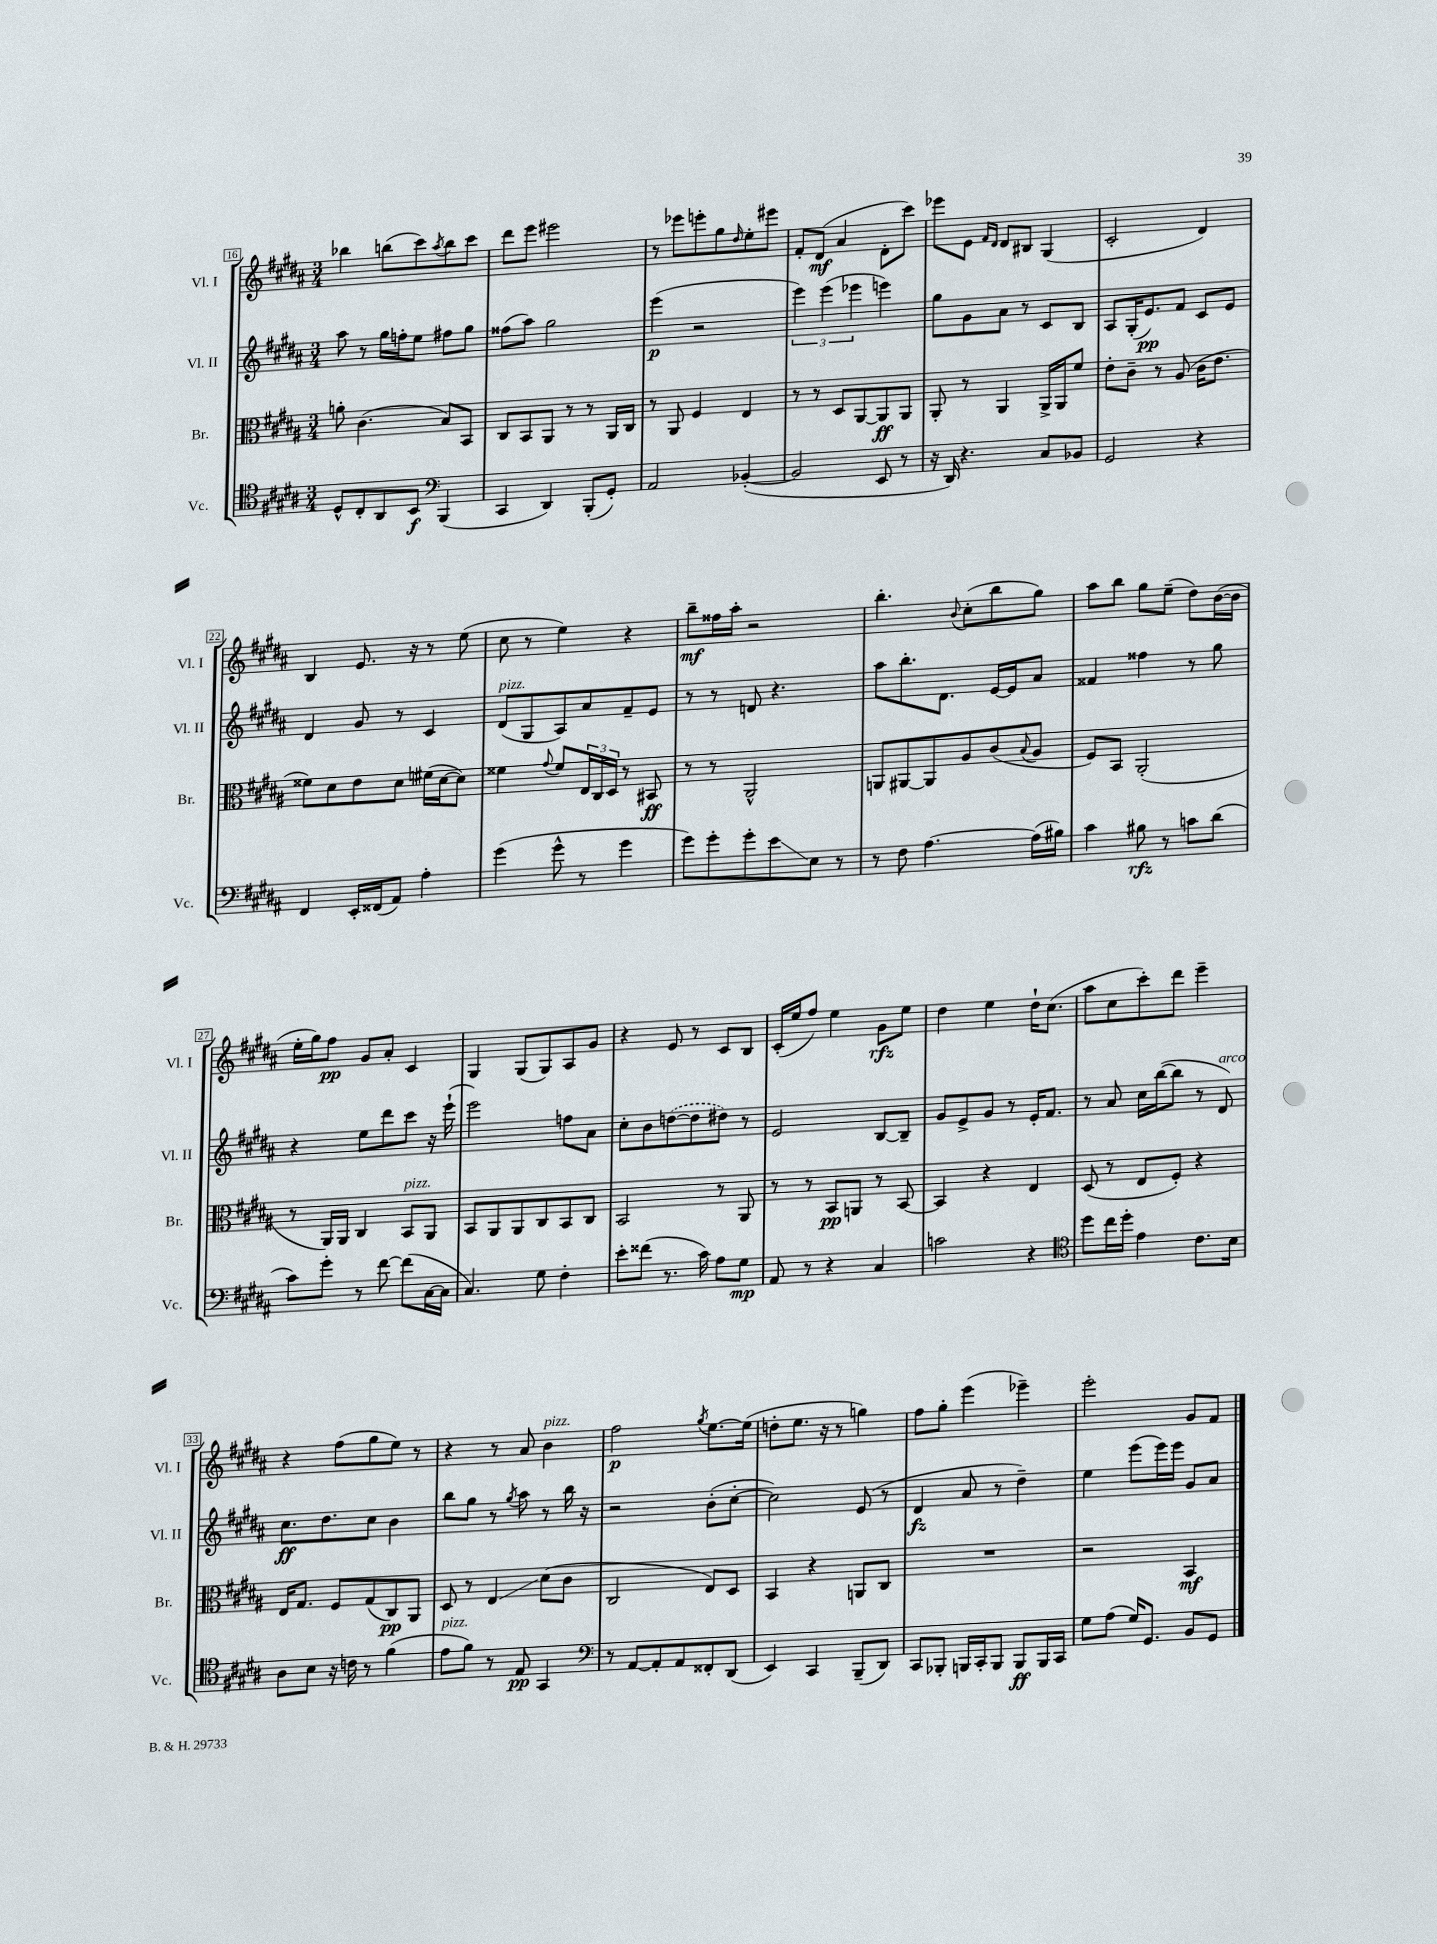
<<
\new StaffGroup <<
\new Staff = "s0" \with { instrumentName = "Vl. I" shortInstrumentName = "Vl. I" } {
    \clef treble \key b \major \numericTimeSignature \time 3/4
    bes''4 b''8( cis'''8) \acciaccatura { ais''8 } b''8 cis'''8 |
    dis'''8 e'''8 eis'''2 |
    r8 ees'''8 e'''8-. gis''8 \grace { dis''16 } e''8-. eis'''8 |
    fis'8-. dis'8\mf( ais'4 dis'8-. cis'''8) |
    ees'''8 e'8 \grace { fis'16 dis'16 } dis'8 bis8 gis4( |
    cis'2-. dis'4) |
    b4 e'8. r16 r8 e''8( |
    cis''8 r8 e''4) r4 |
    b''8--\mf fisis''16 ais''16-. r2 |
    b''4.-. \appoggiatura { b'8 } cis''8-.( b''8 gis''8) |
    ais''8 b''8 gis''8 e''8--( dis''8) b'16~( b'16 |
    e''16-. gis''16) fis''8\pp gis'8 ais'8-. cis'4 |
    gis4 gis8( gis8) ais8 gis'8 |
    r4 e'8 r8 cis'8 b8 |
    cis'16-.( e''16 fis''8) e''4 gis'8\rfz e''8 |
    dis''4 e''4 dis''16-! cis''8.( |
    ais''8 cis''8 cis'''8-.) dis'''8 e'''4-- |
    r4 fis''8( gis''8 e''8) r8 |
    r4 r8 ais'8 b'4^\markup { \italic "pizz." } |
    fis''2\p \acciaccatura { gis''8 } e''8.~ e''16( |
    d''8-. e''8. r16 r8 g''4) |
    fis''8 gis''8-. e'''4( ees'''4--) |
    e'''2-. gis'8 fis'8 \bar "|." |
}
\new Staff = "s1" \with { instrumentName = "Vl. II" shortInstrumentName = "Vl. II" } {
    \clef treble \key b \major \numericTimeSignature \time 3/4
    ais''8 r8 gis''16 f''16-. e''8 fis''8 gis''8 |
    fisis''8( ais''8) gis''2 |
    e'''4\p( r2 |
    \tuplet 3/2 { e'''4) e'''4( ees'''4 } e'''4) |
    gis''8 gis'8 ais'8 r8 cis'8 b8 |
    ais8 gis16-.( e'8.\pp) fis'8 cis'8 e'8 |
    dis'4 gis'8 r8 cis'4 |
    dis'8^\markup { \italic "pizz." }( gis8 ais8) ais'8 fis'8-- e'8 |
    r8 r8 d'8 r4. |
    ais''8 b''8.-. dis'8. e'16~ e'16 ais'8 |
    fisis'4 fisis''4 r8 gis''8 |
    r4 e''8 dis'''8 cis'''8 r16 e'''16-!( |
    e'''2) f''8 ais'8 |
    cis''8-. b'8 \once \slurDashed d''8~( d''8 dis''8) r8 |
    e'2 b8~ b8-- |
    gis'8 e'8-> gis'8 r8 e'16-. fis'8. |
    r8 ais'8 cis''16 b''16~( b''8 r8 dis'8^\markup { \italic "arco" }) |
    cis''8.\ff dis''8. cis''8 b'4 |
    b''8 gis''8 r8 \acciaccatura { gis''8 } ais''8 r8 b''16 r16 |
    r2 b'8-.( cis''8~-. |
    cis''2) e'8( r8 |
    dis'4\fz ais'8 r8 dis''4--) |
    e''4 e'''8( e'''16) e'''16 gis'8 ais'8 \bar "|." |
}
\new Staff = "s2" \with { instrumentName = "Br." shortInstrumentName = "Br." } {
    \clef alto \key b \major \numericTimeSignature \time 3/4
    a'8-. cis'4.( b8) b,8 |
    cis8 b,8 ais,8 r8 r8 ais,16 cis16 |
    r8 ais,8 fis4 e4 |
    r8 r8 dis8 ais,8~ ais,8\ff ais,8 |
    ais,8-. r8 ais,4 ais,16-> ais,16 fis'8 |
    e'8-. cis'8-- r8 ais8( cis'16 e'8. |
    fisis'8) dis'8 e'8 dis'8 fis'16( dis'16~ dis'8) |
    fisis'4 \appoggiatura { gis'8 } fisis'8 \tuplet 3/2 { e16 cis16 dis16 } r8 bis,8\ff |
    r8 r8 ais,2-^ |
    a,8 ais,8~ ais,8 ais8 cis'8( \appoggiatura { b8 } ais8 |
    fis8) b,8 ais,2-.( |
    r8 ais,16) ais,16 cis4 b,8^\markup { \italic "pizz." } ais,8 |
    b,8 ais,8 ais,8 cis8 b,8 cis8 |
    b,2 r8 ais,8 |
    r8 r8 b,8\pp a,8 r8 b,8~ |
    b,4 r4 e4 |
    dis8( r8 e8 fis8-.) r4 |
    e16 gis8. fis8 gis8( cis8\pp) ais,8 |
    dis8 r8 e4\glissando dis'8( cis'8 |
    cis2 e8) dis8 |
    b,4 r4 a,8 cis8 |
    R2. |
    r2 b,4\mf \bar "|." |
}
\new Staff = "s3" \with { instrumentName = "Vc." shortInstrumentName = "Vc." } {
    \clef tenor \key b \major \numericTimeSignature \time 3/4
    dis8-^ cis8-. ais,8 b,8\f \clef bass b,,4( |
    cis,4 dis,4) b,,8-.( gis,8-.) |
    ais,2 bes,4~-.( |
    bes,2 e,8 r8 |
    r16 dis,16) r4. cis8 bes,8 |
    gis,2 r4 |
    fis,4 e,16-. fisis,16( ais,8) ais4-. |
    gis'4( gis'8-^ r8 gis'4 |
    gis'8) gis'8-. gis'8-. e'8\glissando e8 r8 |
    r8 fis8 ais4.~ ais16( bis16) |
    cis'4 bis8\rfz r8 c'8 dis'8( |
    cis'8) gis'8-. r8 fis'8~ fis'8( cis16~ cis16 |
    cis4.) gis8 fis4-. |
    e'8-. fisis'8( r8. cis'16) ais8 gis8\mp |
    ais,8 r8 r4 cis4 |
    c'2 r4 |
    \clef tenor dis''8 cis''16 dis''16-. e'4 cis'8. b16 |
    ais8 b8 r16 c'16 r8 fis'4( |
    e'8^\markup { \italic "pizz." } fis'8) r8 e8\pp gis,4 |
    \clef bass r8 ais,8~ ais,8-. ais,8 fisis,8-. dis,8( |
    e,4) cis,4 b,,8--( dis,8) |
    cis,8 bes,,8-. b,,16 cis,16-. b,,8 b,,8\ff b,,16 cis,16 |
    gis8 ais8( gis16) gis,8. b,8 gis,8 \bar "|." |
}
>>
>>
\layout { \context { \Score currentBarNumber = #16 \override BarNumber.stencil = #(make-stencil-boxer 0.1 0.3 ly:text-interface::print) } }
